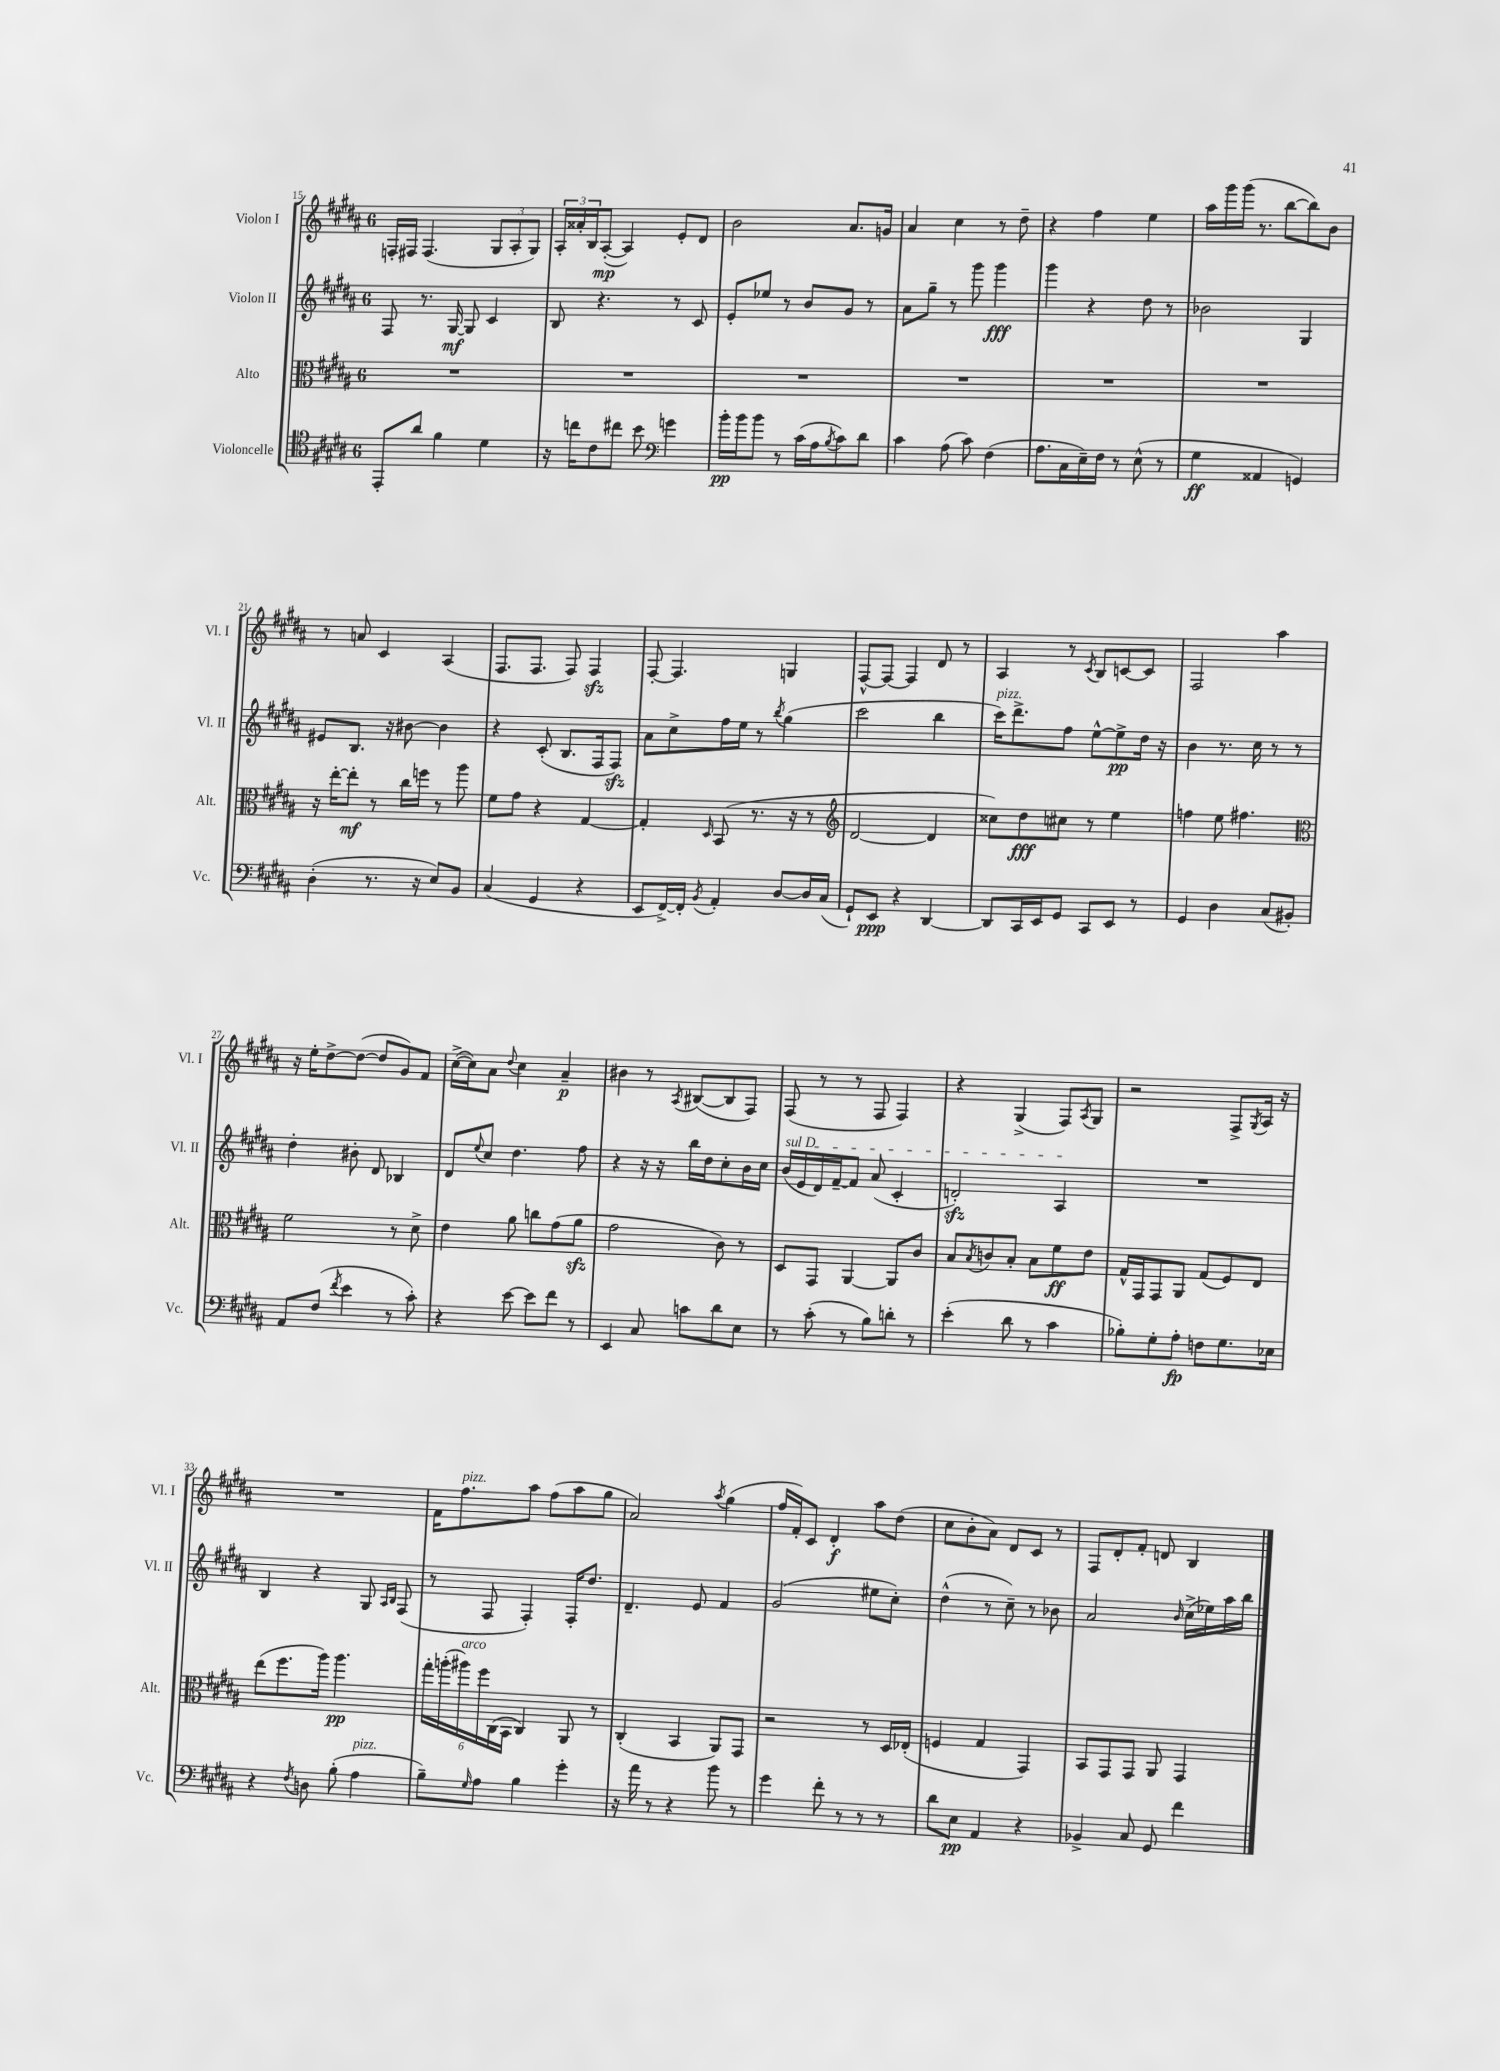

**kern	**kern	**kern	**kern
*staff4	*staff3	*staff2	*staff1
*clefC4	*clefC3	*clefG2	*clefG2
*k[f#c#g#d#a#]	*k[f#c#g#d#a#]	*k[f#c#g#d#a#]	*k[f#c#g#d#a#]
*M6/8	*M6/8	*M6/8	*M6/8
8EE'	2.r	8F#	16F'
.	.	.	16F#
8a#	.	8.r	(4.F#
4f#	.	.	.
.	.	[16G#	.
.	.	8G#]	.
4d#	.	4c#	12G#
.	.	.	12A#'
.	.	.	12G#)
=	=	=	=
16r	2.r	8B	24A#'
.	.	.	24a##'
16cc	.	.	.
.	.	.	24B
8c#	.	4.r	([8A#'
8cc#	.	.	4A#])
8b	.	.	.
*clefF4	*	*	*
4g	.	8r	8e'
.	.	8c#	8d#
=	=	=	=
16b'	2.r	8e'	2b
16b	.	.	.
8b	.	8ee-	.
8r	.	8r	.
(16c#	.	8b	.
16A#	.	.	.
8qB	.	.	.
8c#)	.	8g#	8.a#
8d#	.	8r	.
.	.	.	16g
=	=	=	=
4c#	2.r	8a#	4a#
.	.	8gg#~	.
(8A#	.	8r	4cc#
8c#)	.	8ggg#	.
(4F#	.	4ggg#	8r
.	.	.	8dd#~
=	=	=	=
8.A#	2.r	4ggg#	4r
16C#	.	.	.
16E~)	.	4r	4ff#
16F#	.	.	.
8r	.	.	.
(8E^^	.	8dd#	4ee
8r	.	8r	.
=	=	=	=
4G#	2.r	2b-	16aa#
.	.	.	16ggg#
.	.	.	(16ggg#
.	.	.	8.r
4AA##	.	.	.
.	.	.	[8bb
4GG)	.	4G#	8bb])
.	.	.	8b
=	=	=	=
(4D#'	16r	8e#	8r
.	[16ee'	.	.
.	8ee']	8.B	8a
8.r	8r	.	4c#
.	.	16r	.
.	16cc#	[8b#	.
16r	16ff	.	.
8E)	8r	4b#]	(4A#
8BB	8aa#	.	.
=	=	=	=
(4C#	8f#	4r	8.F#
.	8g#	.	.
.	.	.	8.F#
4GG#	4r	(8c#'	.
.	.	8.B	8F#)
4r	[4G#	.	4F#
.	.	16F#	.
.	.	8F#)	.
=	=	=	=
8EE	4G#']	8a#	[8F#'
[16FF#^)	.	8cc#^	4.F#]
16FF#']	.	.	.
8qBB	16qqD#	.	.
4AA#'	(8BB	16ff#	.
.	.	16ee	.
.	8.r	8r	.
.	.	8qbb	.
[8D#	.	(4gg#	4G
.	16r	.	.
16D#]	8r	.	.
(16C#	.	.	.
=	=	=	=
*	*clefG2	*	*
8GG#`)	[2d#	2ccc#	[8F#^^
8EE	.	.	8F#_
4r	.	.	4F#]
[4DD#	4d#]	4bb	8d#
.	.	.	8r
=	=	=	=
8DD#]	8cc##)	16ccc#)	4A#
.	.	8.ddd#^	.
16CC#	8dd#	.	.
16EE	.	.	.
8GG#	8cc#	8ff#	8r
.	.	.	8qc#
8CC#	8r	[8ee^^	8B
8EE	4ee	8ee^]	[8c
8r	.	16dd#	8c]
.	.	16r	.
=	=	=	=
4GG#	4ff	4b	2F#
4D#	8ee	8.r	.
.	4.ff#	.	.
.	.	16cc#	.
(8C#	.	8r	4aa#
8BB#')	.	8r	.
=	=	=	=
*	*clefC3	*	*
8AA#	2f#	4dd#'	16r
.	.	.	16ee'
(8F#	.	.	[8dd#^
8qf#	.	.	.
4e	.	8b#'	(8dd#_
.	.	8d#	8dd#]
8r	8r	4B-	8g#)
8c#')	8d#^	.	8f#
=	=	=	=
4r	4e	8d#	([16cc#^
.	.	.	16cc#])
.	.	8qqee	.
.	.	8cc#	8a#
.	.	.	8qqdd#
[8e	8a#	4.dd#	4cc#
8e]	8cc	.	.
8f#	(8g#	.	4a#~
8r	8a#	8ff#	.
=	=	=	=
4EE	2g#	4r	4b#
8C#	.	16r	8r
.	.	16r	.
.	.	.	8qA#
8c	.	16bb	([8B#
.	.	16dd#	.
8d#	8c#)	8cc#'	8B#]
8E	8r	16b	8F#)
.	.	16cc#	.
=	=	=	=
8r	8D#	(16b	(8F#
.	.	16e	.
(8c#'	8GG#	16d#)	8r
.	.	[16f#~	.
8r	[4AA#	8f#]	8r
8B)	.	(8a#	8F#
8d'	8AA#]	4c#'	4F#)
8r	8c#	.	.
=	=	=	=
(4e'	8B	2d')	4r
.	8qB	.	.
.	8c	.	.
8d#	8B'	.	(4G#^
8r	8B	.	.
4c#	8f#	4A#	8F#)
.	.	.	8qA#
.	8e	.	8G#
=	=	=	=
8B-')	16G#^^	2.r	2r
.	16GG#	.	.
8G#'	8GG#	.	.
8A#'	8AA#	.	.
8F	(8G#	.	.
8.G#	8F#)	.	8F#^
.	.	.	8qG#
.	8E	.	16A#
16E-	.	.	16r
=	=	=	=
4r	(8ee	4B	2.r
.	8.ff#	.	.
8qF#	.	.	.
8D	.	4r	.
.	16aa#)	.	.
(8B'	4.aa#	.	.
4A#	.	8G#	.
.	.	16qqA#	.
.	.	16qqB	.
.	.	(8F#	.
=	=	=	=
8B~)	24gg#'	8r	16f#
.	(24aa'	.	.
.	.	.	8.ff#
.	24aa#)	.	.
16qqG#	.	.	.
8A#	24ff#	8F#	.
.	(24C#	.	.
.	24BB	.	.
4B	4C#)	4F#')	8aa#
.	.	.	(8ff#
4g#'	8AA#	16F#'	8aa#
.	.	8.dd#	.
.	8r	.	8gg#
=	=	=	=
16r	(4C#'	4.d#~	2a#)
16a#	.	.	.
8r	.	.	.
4r	4BB	.	.
.	.	8e	.
.	.	.	8qaa#
8b	8AA#)	4f#	(4gg#
8r	8GG#	.	.
=	=	=	=
4g#	2r	(2g#	16ff#
.	.	.	16f#')
.	.	.	8c#
8f#'	.	.	4d#'
8r	.	.	.
8r	8r	8ee#	8aa#
8r	16D#	8cc#')	(8dd#
.	(16E-'	.	.
=	=	=	=
8d#	4F	(4dd#^^	8cc#
8E	.	.	8b'
4AA#	4G#	8r	8a#)
.	.	8cc#~)	8d#
4r	4GG#)	8r	8c#
.	.	8b-	8r
=	=	=	=
4BB-^	8BB	2a#	8F#
.	8GG#	.	8d#'
8C#	8GG#	.	8f#'
8GG#	8AA#	.	8d
.	.	16qqb	.
4f#	4GG#	(16cc#^	4B
.	.	16ee-)	.
.	.	16aa#	.
.	.	16bb	.
==	==	==	==
*-	*-	*-	*-
